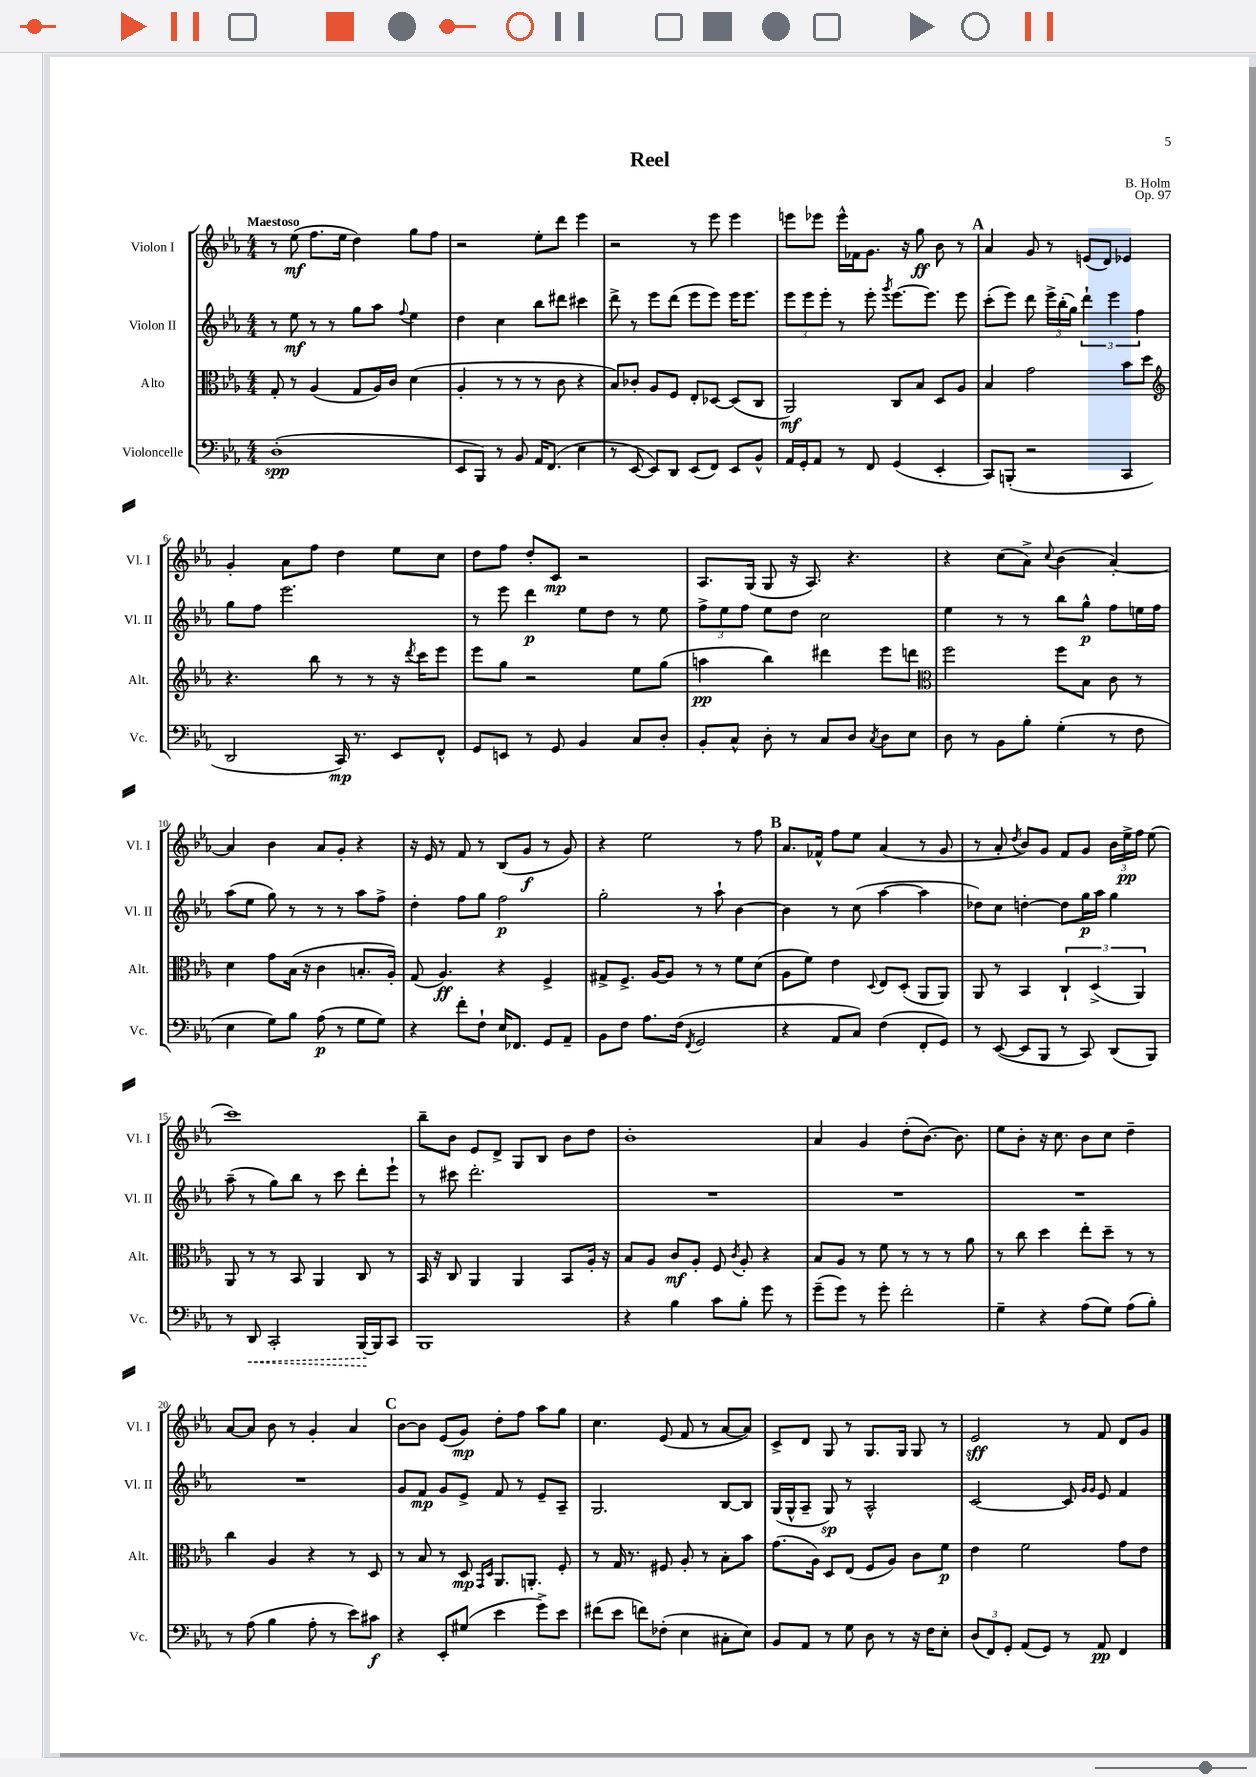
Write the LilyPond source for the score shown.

\header { title = "Reel" composer = "B. Holm" opus = "Op. 97" }
<<
\new StaffGroup <<
\new Staff = "s0" \with { instrumentName = "Violon I" shortInstrumentName = "Vl. I" } {
    \clef treble \key ees \major \numericTimeSignature \time 4/4 \tempo "Maestoso"
    \autoBeamOff r8 ees''8\mf( f''8.[ ees''16] d''4) g''8[ f''8] |
    r2 ees''8[-. d'''8] ees'''4 |
    r2 r8 ees'''8 ees'''4 |
    e'''8[ ees'''8] ees'''16[-^ fes'16 g'8.] r16 g''8\ff bes'8 r8 |
    \mark \markup { \bold "A" } aes'4 g'8 r8 e'8[( d'8]) ees'4 |
    g'4-. aes'8[ f''8] d''4 ees''8[ c''8] |
    d''8[ f''8] d''8[-. c'8]\mp r2 |
    aes8.[ g16]( g8 r16 aes8.) r4. |
    r4 c''8[( aes'8]->) \appoggiatura { c''8 } bes'4( aes'4~-.) |
    aes'4 bes'4 aes'8[ g'8]-. r4 |
    r16 ees'16 r8 f'8 r8 bes8[( g'8]\f r8 g'8) |
    r4 ees''2 r8 f''8 |
    \mark \markup { \bold "B" } aes'8.[ fes'16]-^ f''8[ ees''8] aes'4( r8 g'8 |
    r8 aes'8-. \acciaccatura { d''8 } bes'8[) g'8] f'8[ g'8] \tuplet 3/2 { bes'16[ ees''16->\pp f''16] } ees''8( |
    c'''1) |
    bes''8[-- bes'8] ees'8[ d'8]-> g8[ bes8] bes'8[ d''8] |
    bes'1-. |
    aes'4 g'4 d''8[-.( bes'8.]~) bes'8. |
    ees''8[ bes'8]-. r16 c''8. bes'8[ c''8] d''4-- |
    aes'8[~ aes'8] bes'8 r8 g'4-. aes'4 |
    \mark \markup { \bold "C" } bes'8[~ bes'8] ees'8[( g'8]\mp) d''8[-. f''8] aes''8[ g''8] |
    c''4. ees'8( f'8 r8 aes'8[~ aes'8]) |
    c'8[-> d'8] g8 r8 g8.[ g16] g8 r8 |
    ees'2\sff r8 f'8 d'8[ g'8] \bar "|." |
}
\new Staff = "s1" \with { instrumentName = "Violon II" shortInstrumentName = "Vl. II" } {
    \clef treble \key ees \major \numericTimeSignature \time 4/4
    \autoBeamOff r8 ees''8\mf r8 r8 g''8[ aes''8] \appoggiatura { f''8 } ees''4 |
    d''4 c''4 bes''8[ dis'''8] cis'''4 |
    d'''8-> r8 ees'''8[ d'''8]( ees'''8[ ees'''8]) ees'''16[ ees'''8.] |
    \tuplet 3/2 { ees'''8[ ees'''8 ees'''8]-. } r8 ees'''8-. \acciaccatura { g'''8 } ees'''8.[~ ees'''8.] ees'''8 |
    \mark \markup { \bold "A" } c'''8[-.( ees'''8]) d'''8 \tuplet 3/2 { ees'''16[-> bes''16-.( g''16]) } \tuplet 3/2 { d'''4-! ees'''4 f''4 } |
    g''8[ f''8] ees'''2. |
    r8 ees'''8 d'''4\p ees''8[ d''8] r8 ees''8 |
    \tuplet 3/2 { f''8[-> ees''8 f''8] } ees''8[ d''8] c''2 |
    ees''4 r8 r8 bes''8[ g''8]-^\p f''8[ e''16 f''16] |
    aes''8[( ees''8] g''8) r8 r8 r8 aes''8[ f''8]-> |
    d''4-. f''8[ g''8] f''2\p |
    g''2-. r8 aes''8-! bes'4~ |
    \mark \markup { \bold "B" } bes'4 r8 c''8( aes''4~ aes''4 |
    des''8[) c''8] d''4~-. d''8[ g''16\p aes''16] g''4 |
    aes''8--( r8 g''8[) bes''8] r8 c'''8 d'''8[-. ees'''8]-! |
    r8 cis'''8 d'''2.-. |
    R1 |
    R1 |
    R1 |
    R1 |
    \mark \markup { \bold "C" } g'8[ f'8]\mp g'8[ ees'8]-> f'8 r8 ees'8[-- aes8]-- |
    g2. bes8[~ bes8] |
    g16[( g16-^ aes8]-- g8\sp) r8 aes2-^ |
    c'2~ c'8 \grace { g'16[ g'16] } ees'8 f'4 \bar "|." |
}
\new Staff = "s2" \with { instrumentName = "Alto" shortInstrumentName = "Alt." } {
    \clef alto \key ees \major \numericTimeSignature \time 4/4
    \autoBeamOff g8-. r8 aes4( g8[ aes16) c'16] d'4( |
    aes4-. r8 r8 r8 c'8 r4 |
    bes8[) ces'8]-. aes8[ f8] ees8[-. des8]~ des8[( c8] |
    aes,2\mf) c8[ bes8] d8[ aes8] |
    \mark \markup { \bold "A" } bes4 g'2 bes'8[ d''8] |
    \clef treble r4. bes''8 r8 r8 r16 \acciaccatura { d'''8 } c'''16[ ees'''8] |
    ees'''8[ g''8] r2 ees''8[ g''8]( |
    a''4\pp bes''4) dis'''4 ees'''8[ d'''8] |
    \clef alto f''2 f''8[ bes8] c'8 r8 |
    d'4 g'8[ bes16]( r16 c'4 b8.[-. aes16]-.) |
    g8( aes4.\ff) r4 f4-> |
    gis8[-> f8.]-> aes16[~ aes8] r8 r8 f'8[ d'8]( |
    \mark \markup { \bold "B" } aes8[ f'8]) ees'4 \appoggiatura { d8 } ees8[ d8]-.( aes,8[ aes,8]) |
    aes,8 r8 bes,4 \tuplet 3/2 { c4-! d4->( aes,4) } |
    aes,8 r8 r8 bes,8 aes,4 c8 r8 |
    bes,16 r16 c8 aes,4 aes,4 bes,8[ aes16]-. r16 |
    bes8[ aes8] c'8[\mf aes8]-. f8 \acciaccatura { c'8 } aes8-. r4 |
    bes8[ aes8] r8 f'8 r8 r8 r8 aes'8 |
    r8 c''8 d''4 ees''8[-. d''8]-- r8 r8 |
    c''4 aes4 r4 r8 d8 |
    \mark \markup { \bold "C" } r8 bes8 r8 d8\mp \grace { g,16[ d16] } aes,8.[ a,8.]-. f8-. |
    r8 g16 r8. fis8 aes8-. r8 bes8[-. bes'8] |
    g'8.[( aes16]) d8[ ees8]( f8[ aes8]) c'8[ f'8]\p |
    ees'4 f'2 g'8[ ees'8] \bar "|." |
}
\new Staff = "s3" \with { instrumentName = "Violoncelle" shortInstrumentName = "Vc." } {
    \clef bass \key ees \major \numericTimeSignature \time 4/4
    \autoBeamOff d1-.\spp( |
    ees,8[ bes,,8]) r8 bes,8 aes,16[ f,8.]( ees4 |
    r8 ees,8~ ees,8[) d,8] ees,8[( f,8]) ees,8[ bes,8]-^ |
    aes,16[ g,16-. aes,8] r8 f,8 g,4( ees,4-. |
    \mark \markup { \bold "A" } c,8[) b,,8]-.( r2 c,4 |
    d,2 c,16\mp) r8. ees,8[ f,8]-^ |
    g,8[ e,8] r8 g,8 bes,4 c8[ d8]-. |
    bes,8[-. c8]-^ d8-. r8 c8[ d8] \acciaccatura { c8 } d8[ ees8] |
    d8 r8 bes,8[ bes8]-. g4-.( r8 f8 |
    ees4 g8[) bes8] aes8\p( r8 g8[ g8]) |
    r4 f'8[-. f8]-! ees16[ fes,8.] g,8[ aes,8]-- |
    bes,8[ f8] aes8.[ f16]( \acciaccatura { f,8 } g,2 |
    \mark \markup { \bold "B" } r4 aes,8[ c8]) f4( f,8[-. g,8]) |
    r8 ees,8~( ees,8[ bes,,8] r8 c,8) d,8[( bes,,8]) |
    r8 \once \override Hairpin.style = #'dashed-line d,8\< c,2-. bes,,16[~\! bes,,16 c,8] |
    bes,,1 |
    r4 bes4 c'8[ bes8]-. g'8 r8 |
    g'8[--( g'8]) r8 g'8-. f'2-. |
    g4-- r4 aes8[( g8]) aes8[( bes8]-.) |
    r8 aes8( bes4 aes8-. r8 ees'8[) cis'8]\f |
    \mark \markup { \bold "C" } r4 ees,8[-. gis8]( ees'4 g'8[->) ees'8] |
    fis'8[( ees'8] f'8[) fes8]-.( ees4 cis8[-. ees8]) |
    bes,8[ aes,8] r8 g8 d8 r8 r16 f16[ ees8]-. |
    \tuplet 3/2 { d8[( f,8) g,8]-. } aes,8[( g,8]) r8 aes,8\pp f,4 \bar "|." |
}
>>
>>
